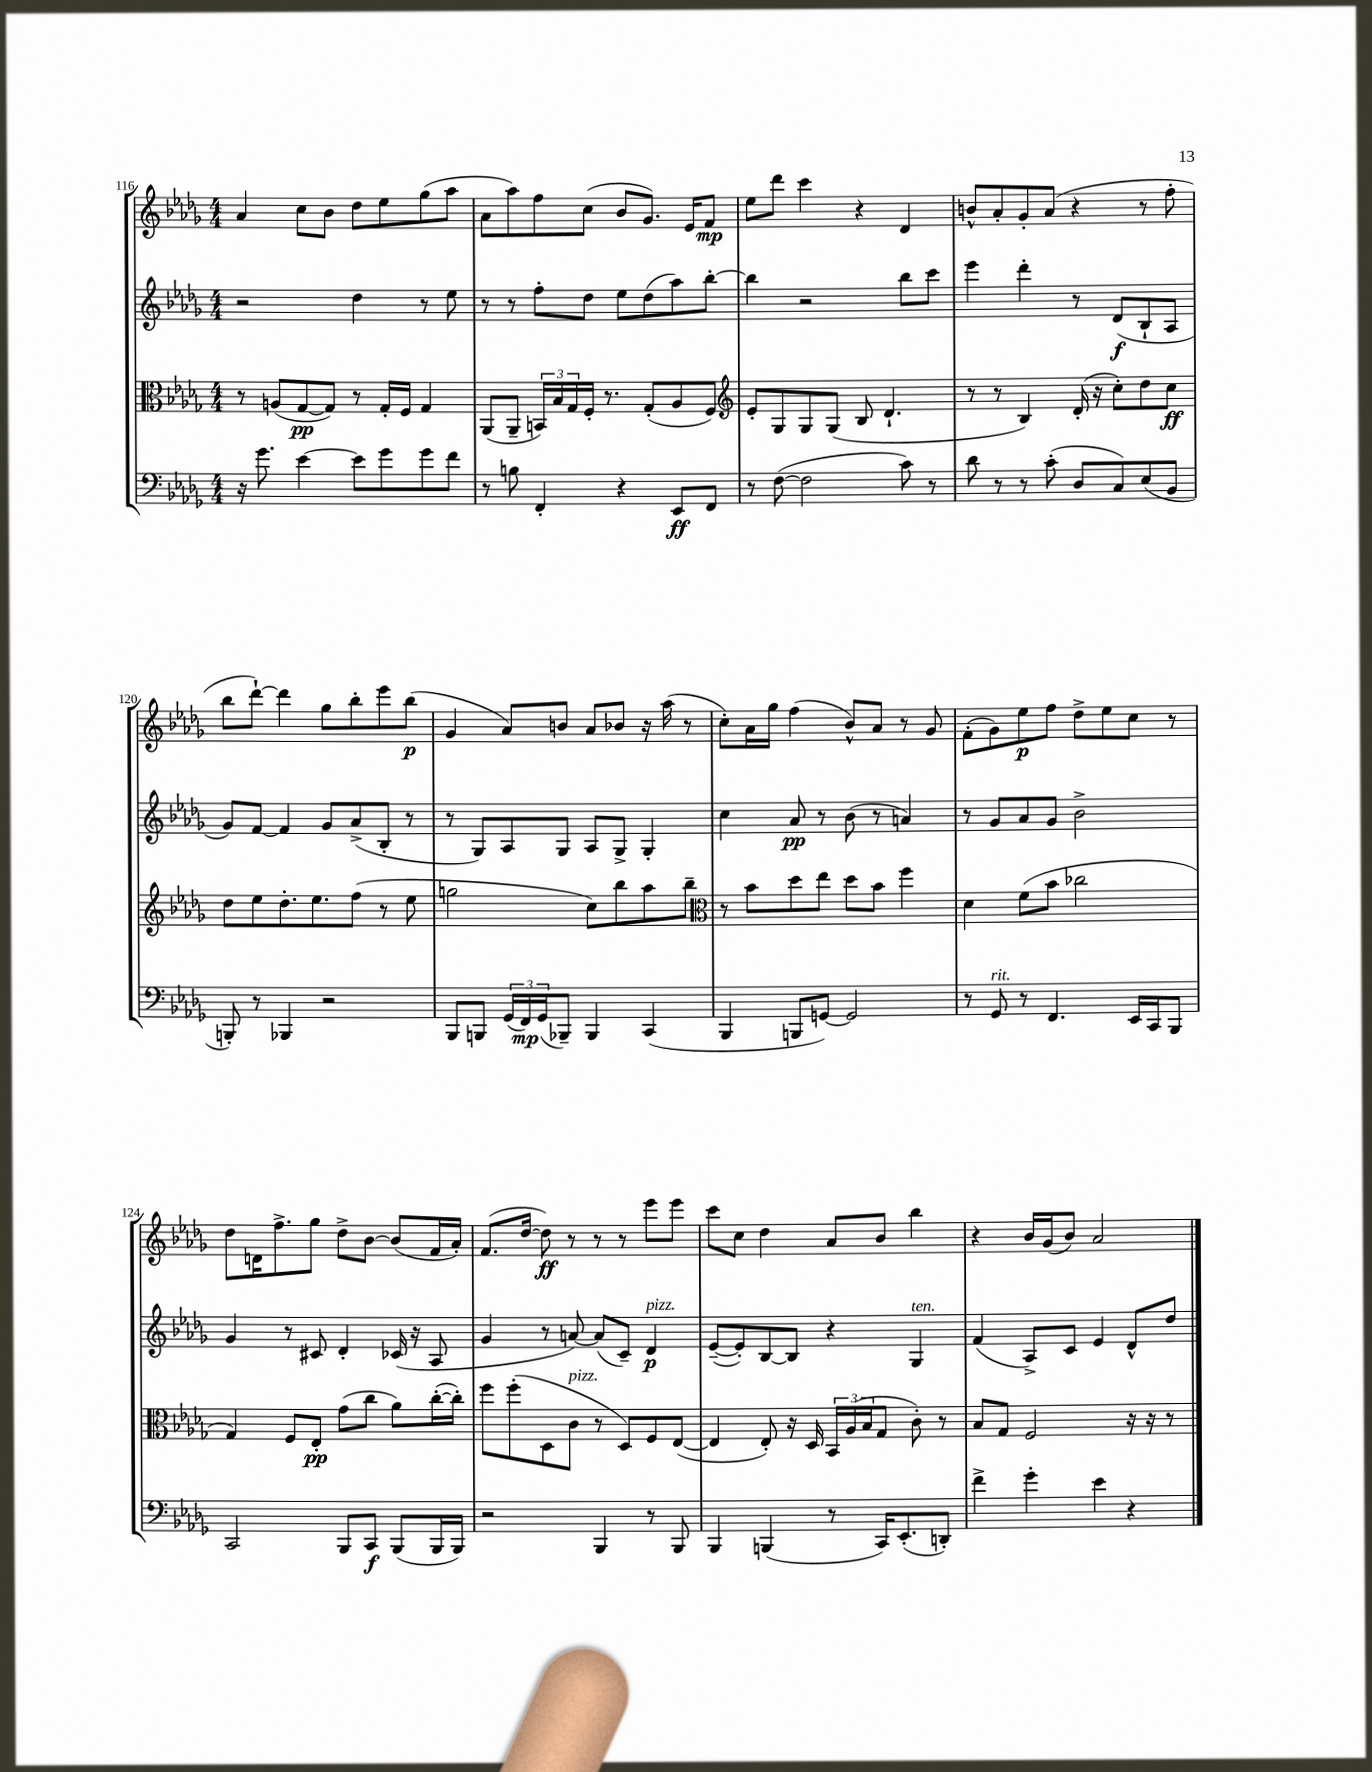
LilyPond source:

<<
\new StaffGroup <<
\new Staff = "s0" {
    \clef treble \key des \major \numericTimeSignature \time 4/4
    aes'4 c''8 bes'8 des''8 ees''8 ges''8( aes''8 |
    aes'8 aes''8) f''8 c''8( bes'8 ges'8.) ees'16 f'8\mp |
    ees''8 des'''8 c'''4 r4 des'4 |
    b'8-^ aes'8-. ges'8-. aes'8( r4 r8 f''8-. |
    bes''8 des'''8~-!) des'''4 ges''8 bes''8-. ees'''8 bes''8\p( |
    ges'4 aes'8) b'8 aes'8 bes'8 r16 aes''16( r8 |
    c''8-.) aes'16 ges''16 f''4( bes'8-^) aes'8 r8 ges'8 |
    f'8-.( ges'8) ees''8\p f''8 des''8-> ees''8 c''8 r8 |
    des''8 d'16 f''8.-> ges''8 des''8-> bes'8~ bes'8( f'16 aes'16-.) |
    f'8.( des''16~ des''8\ff) r8 r8 r8 ees'''8 ees'''8 |
    c'''8 c''8 des''4 aes'8 bes'8 bes''4 |
    r4 bes'16 ges'16( bes'8) aes'2 \bar "|." |
}
\new Staff = "s1" {
    \clef treble \key des \major \numericTimeSignature \time 4/4
    r2 des''4 r8 ees''8 |
    r8 r8 f''8-. des''8 ees''8 des''8( aes''8) bes''8~-. |
    bes''4 r2 bes''8 c'''8 |
    ees'''4 des'''4-. r8 des'8\f( bes8-! aes8 |
    ges'8) f'8~ f'4 ges'8 aes'8->( bes8-. r8 |
    r8 ges8) aes8 ges8 aes8 ges8-> ges4-. |
    c''4 aes'8\pp r8 bes'8( r8 a'4) |
    r8 ges'8 aes'8 ges'8 bes'2-> |
    ges'4 r8 cis'8 des'4-. ces'16( r16 aes8 |
    ges'4 r8 a'8~) a'8( c'8--) des'4\p^\markup { \italic "pizz." } |
    ees'8~--( ees'8-.) bes8~ bes8 r4 ges4^\markup { \italic "ten." } |
    f'4( aes8->) c'8 ees'4 des'8-^ des''8 \bar "|." |
}
\new Staff = "s2" {
    \clef alto \key des \major \numericTimeSignature \time 4/4
    r8 a8( ges8~\pp ges8) r8 ges16-. f16 ges4 |
    aes,8( aes,8-- \tuplet 3/2 { b,16) bes16 ges16 } f16-. r8. ges8-.( aes8 f8) |
    \clef treble ees'8-. ges8 ges8 ges8( bes8 des'4.-! |
    r8 r8 bes4) des'16-.( r16 c''8-.) des''8 c''8\ff |
    des''8 ees''8 des''8.-. ees''8. f''8( r8 ees''8 |
    g''2 c''8) bes''8 aes''8 bes''8-- |
    \clef alto r8 bes'8 des''8 ees''8 des''8 bes'8 f''4 |
    des'4 f'8( bes'8 ces''2 |
    ges4) f8 ees8-.\pp ges'8( c''8 aes'8) c''16~-.( c''16-.) |
    f''8 f''8-.( des8 c'8^\markup { \italic "pizz." } r8 des8) f8 ees8~( |
    ees4 ees8-.) r16 des16 \tuplet 3/2 { bes,16 aes16( bes16 } ges8 c'8-.) r8 |
    bes8 ges8 f2 r16 r16 r8 \bar "|." |
}
\new Staff = "s3" {
    \clef bass \key des \major \numericTimeSignature \time 4/4
    r16 ges'8. ees'4~ ees'8 ges'8 ges'8 f'8 |
    r8 b8 f,4-. r4 ees,8\ff f,8 |
    r8 f8~( f2 c'8) r8 |
    des'8 r8 r8 c'8-.( des8 c8) ees8( bes,8 |
    b,,8-.) r8 bes,,4 r2 |
    bes,,8 b,,8 \tuplet 3/2 { ges,16( f,16\mp) ges,16( } bes,,8--) bes,,4 c,4( |
    bes,,4 b,,8 g,8~) g,2 |
    r8 ges,8^\markup { \italic "rit." } r8 f,4. ees,16 c,16 bes,,8 |
    c,2 bes,,8 c,8\f bes,,8( bes,,16 bes,,16) |
    r2 bes,,4 r8 bes,,8 |
    bes,,4 b,,4( r8 c,16) ees,8.-.( d,8-.) |
    f'4-> ges'4-. ees'4 r4 \bar "|." |
}
>>
>>
\layout { \context { \Score currentBarNumber = #116 } }
